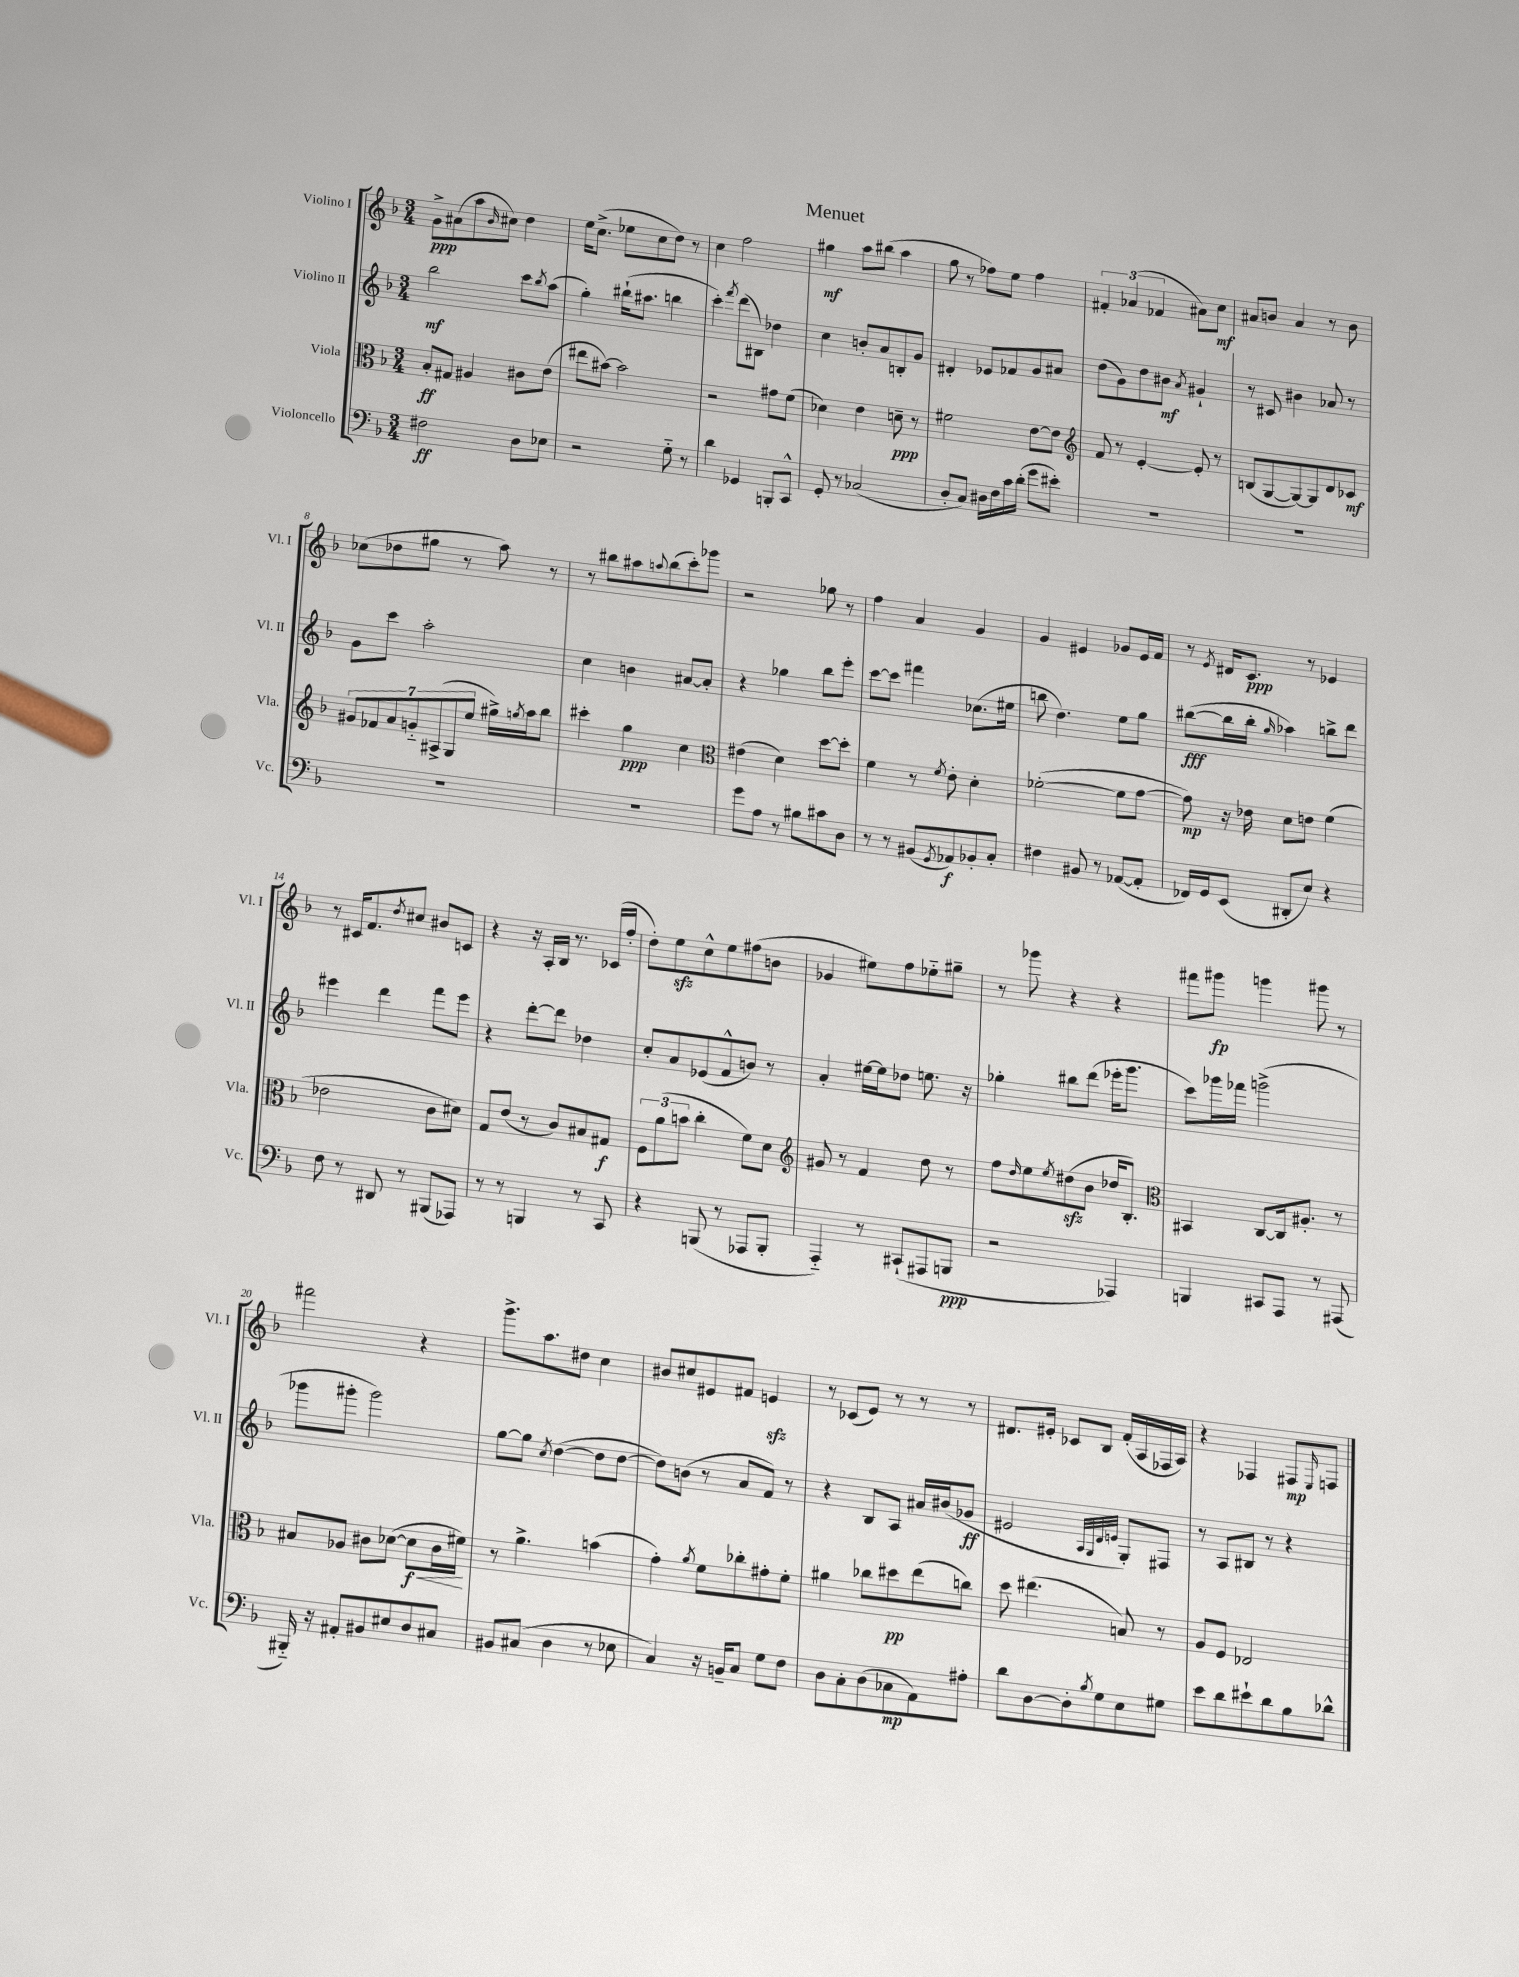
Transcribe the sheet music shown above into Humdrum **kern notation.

**kern	**kern	**kern	**kern
*staff4	*staff3	*staff2	*staff1
*clefF4	*clefC3	*clefG2	*clefG2
*k[b-]	*k[b-]	*k[b-]	*k[b-]
*M3/4	*M3/4	*M3/4	*M3/4
2F#\	8B-'/L	2bb-\	8g^\L
.	8G#/J	.	(8a#\
.	4A#/	.	8aa\
.	.	.	16qqb-/
.	.	.	8cc#\J)
8D\L	8c#\L	8ccc\L	4dd\
.	.	8qbb-/	.
8E-\J	(8e\J	(8aa\J	.
=	=	=	=
2r	8ee#\L	4gg'\)	16ee\LK
.	.	.	(8.cc^\J
.	[8b#\J)	.	.
.	2b#\]	(16bb#`\LK	8ee-\L
.	.	8.aa#\J	.
.	.	.	8cc\
8G'~\	.	4bb\	8dd\J)
8r	.	.	8r
=	=	=	=
4d\	2r	4ccc'\)	4cc\
.	.	8qfff/	.
4GG-/	.	(8ddd\L	2ff\
.	.	8B#\J)	.
8BBB'/L	8g#\L	4dd-\	.
8CC^^/J	(8f\J	.	.
=	=	=	=
8GG'/	4d-\)	4cc\	4gg#\
8r	.	.	.
(2C-/	4e\	8b'/L	8aa\L
.	.	8a/	(8bb#\J
.	8d~\	8B'/	4aa\
.	8r	8g/J	.
=	=	=	=
8D'/L	2f#\	4d#'/	8gg\
8C/J)	.	.	8r
16D#\LL	.	8e-/L	8ff-\L)
16F\	.	.	.
16c\	.	8f-/	8ee\J
(16d'\JJ	.	.	.
8g\L	[8e\L	8g/	4ff-\
8e#'\J)	8e\]J	8a#/J	.
=	=	=	=
*	*clefG2	*	*
2.r	8f/	(8dd\L	6f#'/
.	8r	8g\)	.
.	.	.	(6a-/
.	[4e'/	8dd\	.
.	.	.	6f-/
.	.	8b#\J	.
.	.	8qa/	.
.	8e'/]	4g#`/	8a#\L)
.	8r	.	8cc\J
=	=	=	=
2.r	(8B/L	8r	8a#/L
.	[8G/	8c#/	8b/J
.	8G/_)	4b#\	4a#/
.	8G/]	.	.
.	8d/	8a-/	8r
.	8c-/J	8r	8b\
=	=	=	=
2.r	14g#/L	8g\L	(8cc-\L
.	14f-/	.	.
.	.	8ccc\J	8dd-\
.	14a/	.	.
.	14g'~/	.	.
.	.	2aa'\	8gg#\J
.	(14A#^/	.	.
.	14G/	.	.
.	.	.	8r
.	14ee/J	.	.
.	16gg#^\LL)	.	8aa\)
.	8qgg/	.	.
.	16aa\J	.	.
.	8bb-\J	.	8r
=	=	=	=
2.r	4ccc#'\	4cc\	8r
.	.	.	8bb#\L
.	4gg\	4b\	8aa#\
.	.	.	8qqaa/
.	.	.	(8bb#\
.	4cc\	[8a#/L	8ccc'\)
.	.	8a#'/]J	8ggg-\J
=	=	=	=
*	*clefC3	*	*
8g\L	(4e#\	4r	2r
8A\J	.	.	.
8r	4d\)	4gg-\	.
8B#\L	.	.	.
8c#\	[8dd\L	8bb-\L	8gg-\
8D\J	8dd'\]J	8eee'\J	8r
=	=	=	=
8r	4f\	[8ccc\L	4ff\
8r	.	8ccc\]J	.
(8BB#/L	8r	4fff#\	4a/
8qGG/	8qf/	.	.
8AA-/)	8e'\	.	.
8BB-'/	4d'\	(8.cc-\L	4g/
8C'/J	.	.	.
.	.	16ee#\Jk	.
=	=	=	=
4F#\	([2f-'\	8bb\	4g/
.	.	4.dd\)	.
8BB#/	.	.	4e#/
8r	.	.	.
([8AA-/L	8f-\]L	8ee\L	8g-/L
8AA-'/]J	[8g\J	8gg\J	16e#/L
.	.	.	16f/JJ
=	=	=	=
16FF-/LL)	8g\])	([8bb#\L	8r
16GG/J	.	.	.
.	.	.	8qe/
(8EE/J	16r	16bb#\]L	16d#/LK
.	16e-\	16bb#'\JJ	8.c/J
.	.	16qqgg/	.
8DD#'/L	8d\L	4aa-\)	.
8E/J)	8e\J	.	8r
4r	(4f\	8bb^\L	4e-/
.	.	8ddd\J	.
=	=	=	=
8F\	2e-\	4eee#\	8r
8r	.	.	16c#/LK
.	.	.	8.f/
8DD#/	.	4ddd\	.
.	.	.	8qdd/
8r	.	.	8cc#/J
(8BBB#/L	8c\L	8fff\L	8b#/L
8AAA-/J)	8d#\J)	8eee#\J	8c/J
=	=	=	=
8r	8G/L	4r	4r
8r	(8e/J	.	.
4BBB/	8r	[8ddd'\L	16r
.	.	.	16A'/LL
.	8c/L)	8ddd\]J	16B-/JJ
.	.	.	8.r
8r	8B#/	4dd-\	.
8CC/	8G#/J	.	(16c-/LL
.	.	.	16ff'/JJ
=	=	=	=
4r	12F\L	8cc'/L	8dd'\L)
.	(12a\	.	.
.	.	8a/	8ee\
.	12b\J	.	.
(8BBB/	4cc'\	(8e-/	8cc^^\
8r	.	8f^^/	8ee\
8AAA-/L	8f\L)	8b/J)	(8ff#\
8BBB'/J	8d\J	8r	8b\J
=	=	=	=
*	*clefG2	*	*
4AAA'~/)	8g#/	4a'/	4g-/
.	8r	.	.
8r	4f/	[16ee#\LL	8ee#\L)
.	.	16ee#\]J	.
(8CC#`/L	.	8dd-\J	8ff\
8AAA#/	8dd\	8.ee\	8ee-'~\
8BBB/J	8r	.	8gg#~\J
.	.	16r	.
=	=	=	=
2r	8ff\L	4gg-'\	8r
.	16qqdd/	.	.
.	8ee\	.	8ggg-\
.	8qee/	.	.
.	(8dd#\	8bb#\L	4r
.	8b-\J	(8ddd\J	.
4AAA-/)	16dd-/LK	16eee-'\LK	4r
.	8.B-'/J)	8.ggg\J	.
=	=	=	=
*	*clefC3	*	*
4BBB/	4BB#/	8ccc\L)	8fff#\L
.	.	16ggg-\L	8ggg#\J
.	.	16fff-\JJ	.
8CC#/L	[8C/L	(2ggg^\	4ggg\
8AAA/J	16C/]k	.	.
.	8.A#'/J	.	.
8r	.	.	8ggg#\
(8AAA#/	8r	.	8r
=	=	=	=
16BBB#'~/)	8B#/L	8ggg-\L	2fff#\
16r	.	.	.
8AA#'/L	8A-/J	8ggg#'\J	.
8BB#/	8c#\L	2ggg#\)	.
8E#/	([8d-\J	.	.
8D/	8d-\]L	.	4r
8C#/J	16c#\L	.	.
.	16f#\JJ)	.	.
=	=	=	=
8BB#/L	8r	[8gg\L	8.ggg^\L
(8C#/J	4.a^\	8gg\]J	.
.	.	.	8.aa\
.	.	8qcc/	.
4D\	.	([4dd\	.
.	.	.	8dd#\J
8r	(4b\	8dd\]L	4cc\
8E-\	.	[8dd\J	.
=	=	=	=
4C/)	4g'\)	8dd\]L)	8b#/L
.	.	(8b\J	8cc#/
.	8qa/	.	.
16r	8f\L	8r	8e#/
16BB~/LK	.	.	.
8C/J	8cc-'\	8a/L	8f#/J
8G\L	8g#'\	8f/J)	4e/
8F\J	8f'\J	8r	.
=	=	=	=
8D\L	4a#\	4r	8r
8C'\	.	.	(8c-/L
(8D\	8cc-\L	8B-/L	8e/J)
8C-\	8dd#\	8A/J	8r
8AA\)	(8ee\	16a#/LL	8r
.	.	(16b#/J	.
8A#'\J	8cc\J)	8g-/J	8r
=	=	=	=
8d\L	8dd\	2e#/	8.d#/L
[8D\	(4.ee#\	.	.
.	.	.	16e#'/Jk
8D'\]	.	.	8c-/L
8qB-/	.	.	.
8G\	.	.	8B-/J
.	.	32qqA/LLL	.
.	.	32qqG/	.
.	.	32qqd/	.
.	.	32qqe/JJJ	.
8E\	8B/)	8G'/L)	(16f'/LL
.	.	.	16A/
8G#\J	8r	8F#/J	16F-/
.	.	.	16A/JJ)
=	=	=	=
8e\L	8A/L	8r	4r
8d\	8F/J	8A/L	.
8e#`\	2E-/	8B#/J	4F-/
8d\	.	8r	.
8B-\	.	4r	8F#/L
.	.	.	16qqE/
8d-^^\J	.	.	8F/J
==	==	==	==
*-	*-	*-	*-
